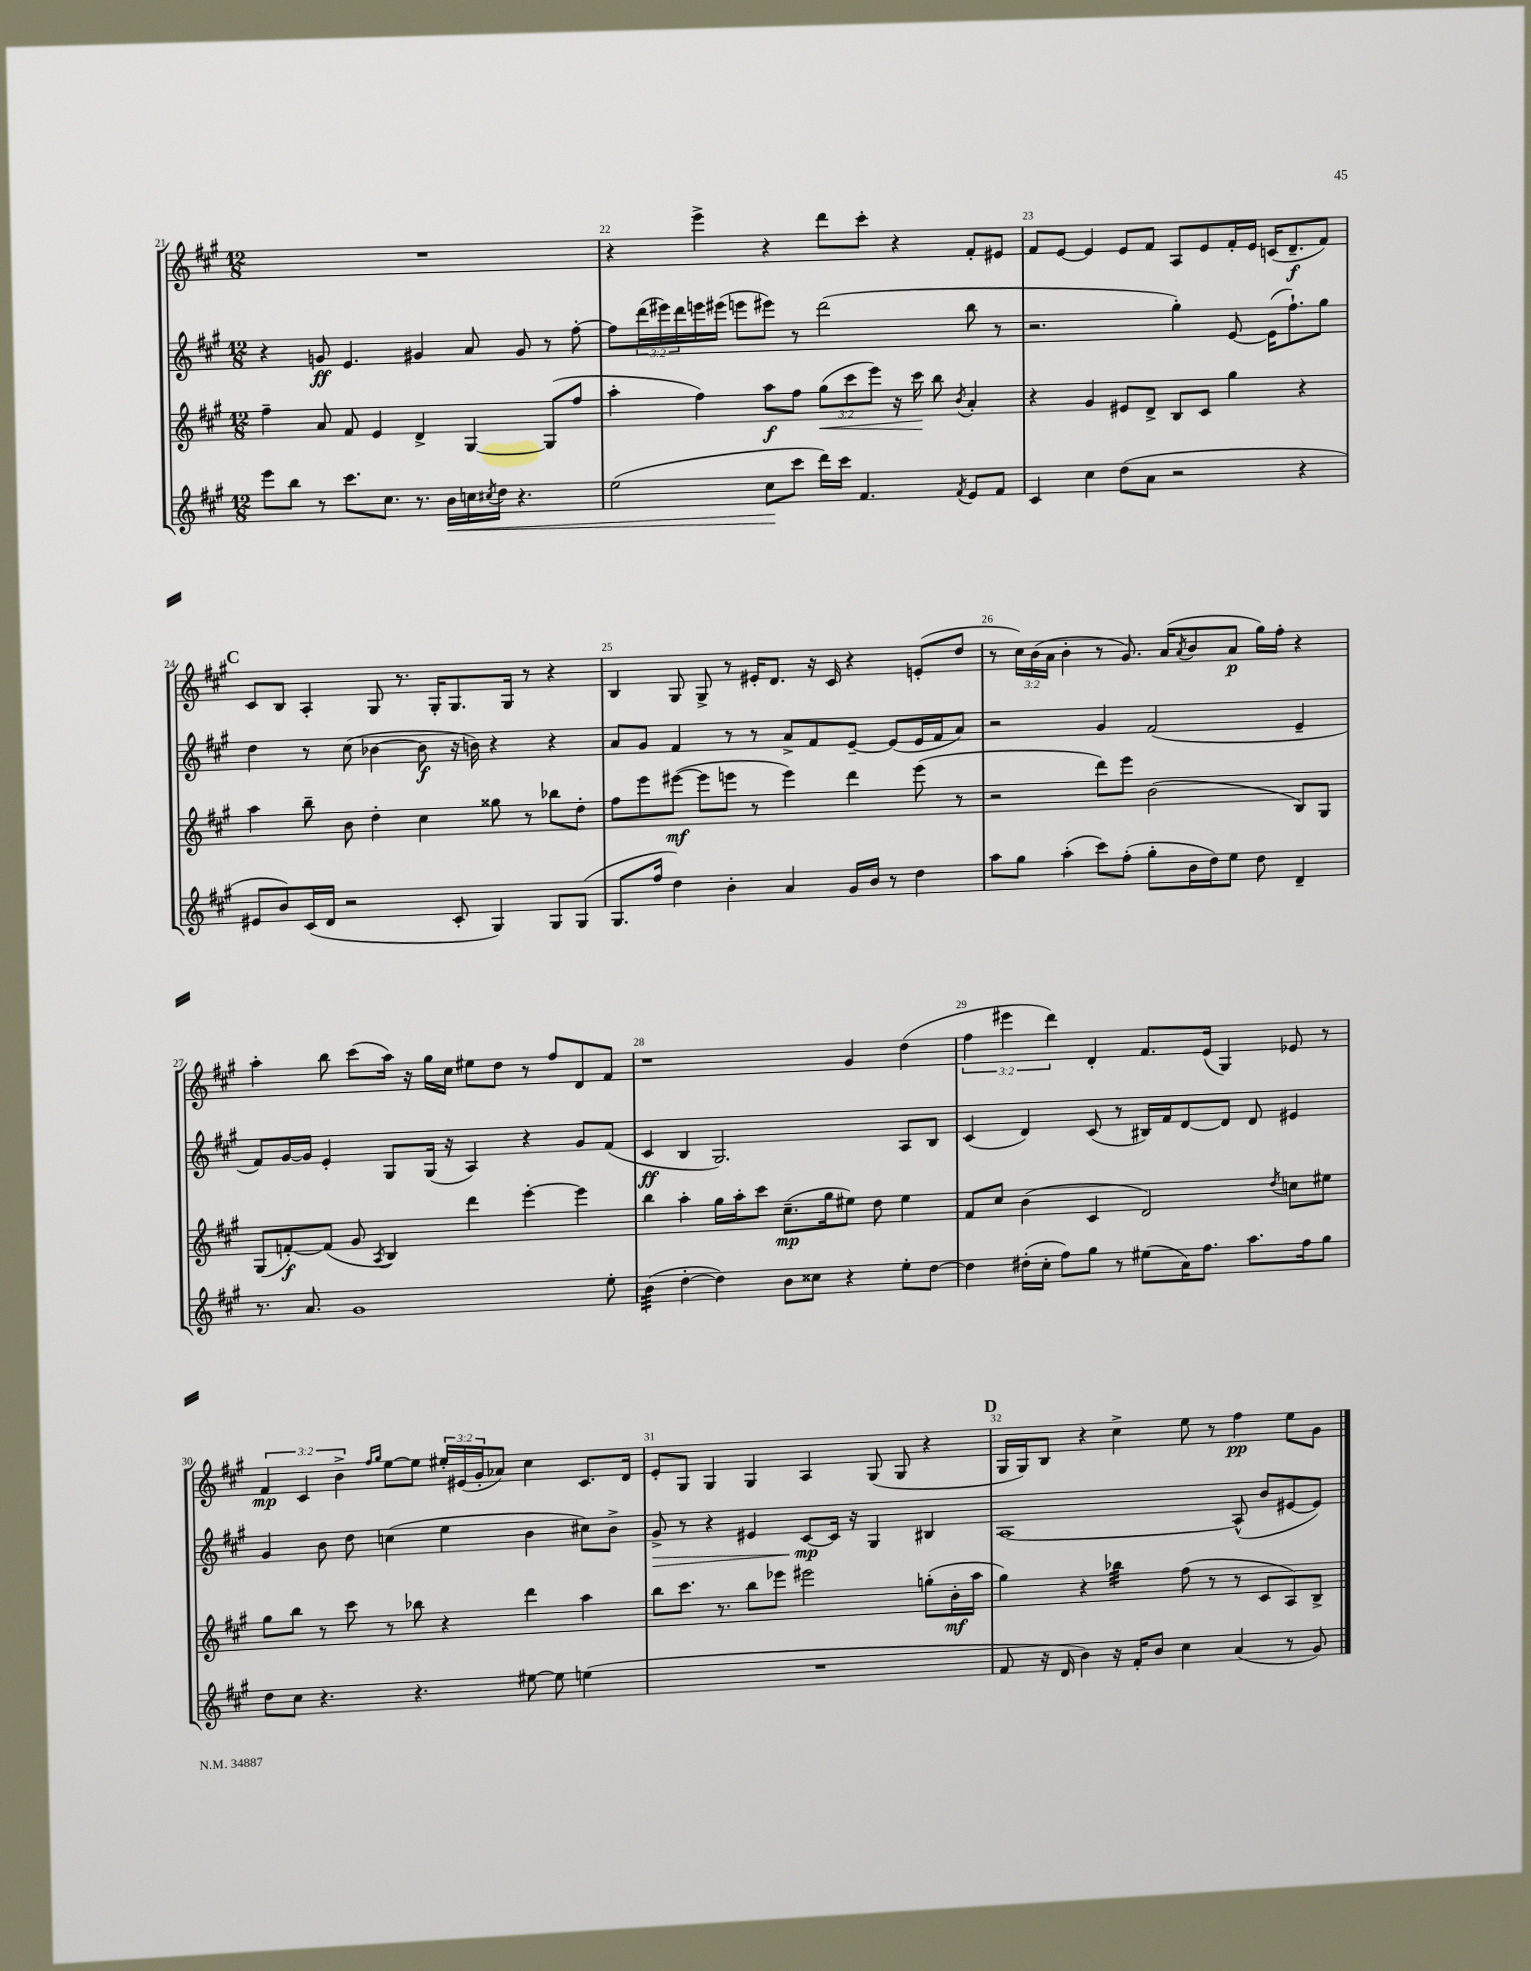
<<
\new StaffGroup <<
\new Staff = "s0" {
    \clef treble \key a \major \numericTimeSignature \time 12/8 \override Staff.TupletNumber.text = #tuplet-number::calc-fraction-text
    R1. |
    r4 e'''4-> r4 d'''8 cis'''8-. r4 fis'8-. eis'8 |
    fis'8 e'8~ e'4 e'8 fis'8 a8 e'8 fis'16-. e'16 c'16( d'8.--\f fis'8) |
    \mark \markup { \bold "C" } cis'8 b8 a4-. gis8 r8. gis16-. gis8. gis16 r8 r4 |
    b4 gis8 gis8-> r8 eis'16-. d'8. r16 cis'16 r4 e'8-.( d''8 |
    r8 \tuplet 3/2 { cis''16) b'16( a'16 } b'4-. r8 gis'8.) a'16( \acciaccatura { a'8 } b'8 a'8\p gis''16) fis''16-. r4 |
    a''4-. b''8 cis'''8( a''16) r16 gis''16 cis''16 eis''8 d''8 r8 fis''8 d'8 fis'8 |
    r1 gis'4 d''4( |
    \tuplet 3/2 { fis''4 eis'''4 d'''4) } d'4-. fis'8. e'16( gis4) ees'8 r8 |
    \tuplet 3/2 { fis'4\mp cis'4 b'4-> } \grace { fis''16 gis''16 } e''8~ e''8 \tuplet 3/2 { eis''16-. eis'16( gis'16-. } aes'8) cis''4 cis'8. d'16 |
    e'8-. gis8 gis4 gis4 a4 gis8( gis8 r4 |
    \mark \markup { \bold "D" } gis16 gis16) b8 r4 cis''4-> e''8 r8 fis''4\pp e''8 gis'8 \bar "|." |
}
\new Staff = "s1" {
    \clef treble \key a \major \numericTimeSignature \time 12/8 \override Staff.TupletNumber.text = #tuplet-number::calc-fraction-text
    r4 g'8\ff e'4. gis'4 a'8 gis'8 r8 fis''8~-. |
    fis''8 \tuplet 3/2 { d'''16( eis'''16) d'''16 } e'''16 eis'''16( e'''8 eis'''8) r8 d'''2( b''8 r8 |
    r2. gis''4-.) e'8~ e'16( fis''8.-!) gis''8 |
    \mark \markup { \bold "C" } d''4 r8 cis''8( bes'4~ bes'8\f r16 b'16) r4 r4 |
    a'8 gis'8 fis'4 r8 r8 a'8-> fis'8 e'8~-- e'8( e'16 fis'16 a'8) |
    r2 gis'4 fis'2( e'4-- |
    fis'8) gis'16~ gis'16 e'4-. gis8 gis16( r16 a4) r4 gis'8 fis'8( |
    cis'4\ff b4 gis2.) a8 b8 |
    cis'4( d'4) cis'8( r8 bis16) fis'16 d'8~ d'8 d'8 eis'4 |
    gis'4 b'8 d''8 c''4( e''4 b'4 cis''8) b'8-> |
    gis'8->\> r8 r4 eis'4 cis'8~\mp\! cis'16 r16 gis4 bis4 |
    \mark \markup { \bold "D" } a1~ a8-^( b'8 eis'8~ eis'8) \bar "|." |
}
\new Staff = "s2" {
    \clef treble \key a \major \numericTimeSignature \time 12/8 \override Staff.TupletNumber.text = #tuplet-number::calc-fraction-text
    fis''4-- a'8 fis'8 e'4 d'4-> gis4~ gis8( fis''8 |
    a''4-. fis''4) a''8\f fis''8 \tuplet 3/2 { gis''8\<( cis'''8 e'''8) } r16 cis'''16\! b''8 \acciaccatura { b'8 } a'4-. |
    r4 gis'4 eis'8 d'8-> b8 cis'8 gis''4 r4 |
    \mark \markup { \bold "C" } a''4 b''8-- b'8 d''4-. cis''4 gisis''8 r8 bes''8 d''8-. |
    fis''8 e'''8 eis'''8~\mf( eis'''8 e'''8 r8 e'''4) d'''4 e'''8( r8 |
    r2 d'''8) e'''8 b'2( b8) gis8 |
    gis8( f'8~-.\f) f'8( gis'8 \acciaccatura { a8 } b4) d'''4 e'''4~-. e'''4 |
    b''4 a''4-. gis''16 a''16-. cis'''8 cis''8.--\mp( gis''16 eis''8) d''8 eis''4 |
    fis'8 cis''8 b'4( cis'4 d'2) \acciaccatura { d''8 } c''8 eis''8 |
    gis''8 b''8 r8 cis'''8 r8 bes''8 r4 d'''4 a''4 |
    b''8 cis'''8. r8. b''8 ees'''8 eis'''2 g''8-.( b'16-.\mf a''16 |
    \mark \markup { \bold "D" } gis''4) r4 bes''4:32 fis''8( r8 r8 cis'8 a8) b8-> \bar "|." |
}
\new Staff = "s3" {
    \clef treble \key a \major \numericTimeSignature \time 12/8
    e'''8 b''8 r8 cis'''8. cis''8. r8. b'16\< c''16 \acciaccatura { cis''8 } d''16 r4. |
    e''2( cis''8\! cis'''8 d'''16) cis'''16 fis'4. \acciaccatura { fis'8 } e'8 fis'8 |
    cis'4 cis''4 d''8( a'8 r2 r4 |
    \mark \markup { \bold "C" } eis'8 b'8) cis'16( d'16 r2 cis'8-. gis4) gis8 gis8( |
    gis8. fis''16 d''4) b'4-. a'4 gis'16 b'16 r8 d''4 |
    a''8 gis''8 a''4-.( cis'''8) fis''8-.( gis''8-. b'16 d''16) e''8 d''8 d'4-- |
    r8. a'8. gis'1 e''8-. |
    b'4:32( d''4~-. d''4) b'8 cisis''8 r4 e''8-. d''8~ |
    d''4 dis''16-.( cis''16-. fis''8) gis''8 r8 eis''8( a'16) fis''8. a''8. fis''16 gis''8 |
    d''8 cis''8 r4. r4. eis''8~ eis''8 e''4( |
    R1. |
    \mark \markup { \bold "D" } fis'8 r16 d'16 b'4) r16 fis'16-. b'8 cis''4 a'4( r8 gis'8) \bar "|." |
}
>>
>>
\layout { \context { \Score currentBarNumber = #21 \override BarNumber.break-visibility = ##(#f #t #t) barNumberVisibility = #all-bar-numbers-visible } }
